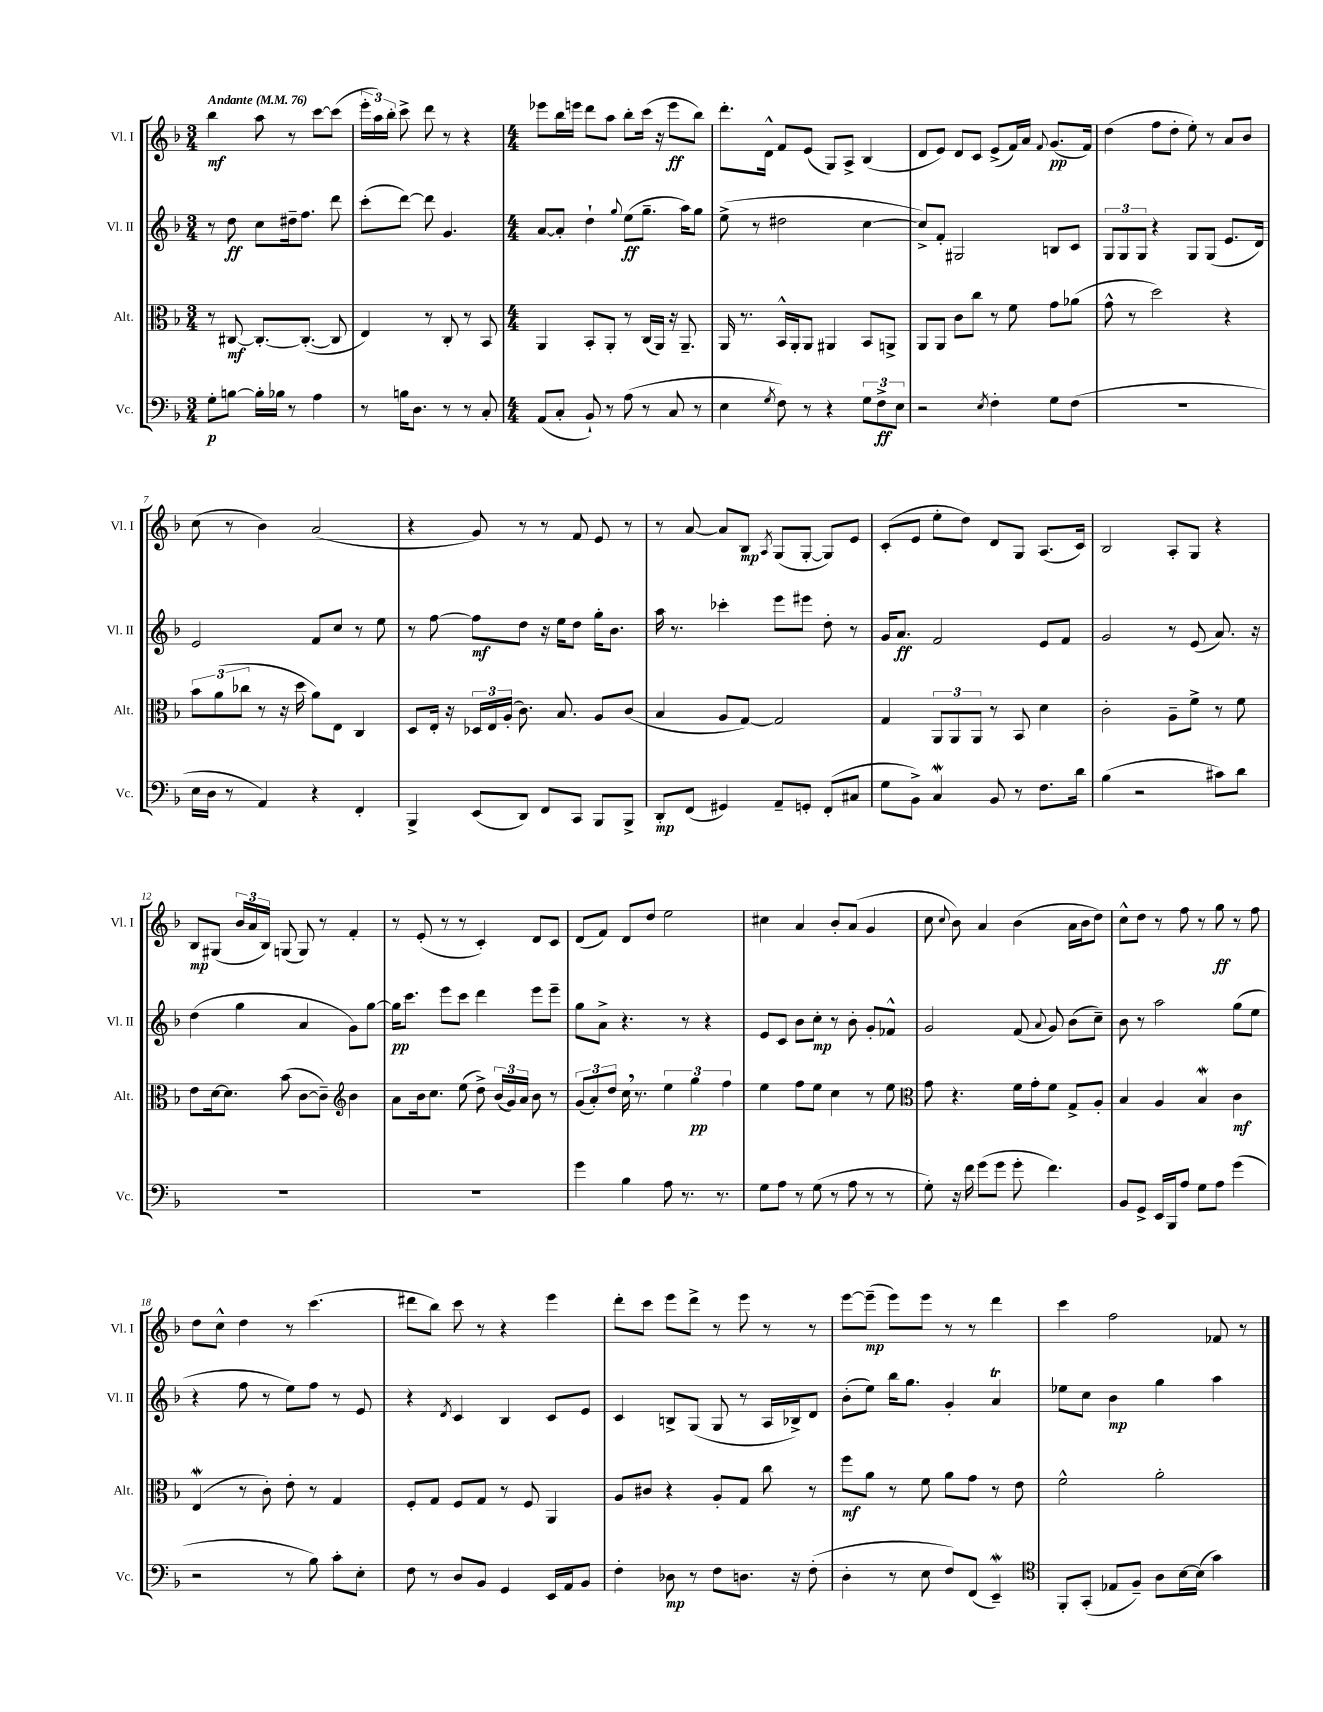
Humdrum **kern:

**kern	**kern	**kern	**kern
*staff4	*staff3	*staff2	*staff1
*clefF4	*clefC3	*clefG2	*clefG2
*k[b-]	*k[b-]	*k[b-]	*k[b-]
*M3/4	*M3/4	*M3/4	*M3/4
*MM76	*MM76	*MM76	*MM76
8G'\L	8r	8r	4bb-\
[8B\J	[8C#/	8dd\	.
16B'\]LL	8.C#'/_L	8cc\L	8aa\
16B-\JJ	.	.	.
8r	.	16dd#~\k	8r
.	(8.C#'/_J	8.ff\J	.
4A\	.	.	[8ccc\L
.	8C#/]	8ddd\	(8ccc\]J
=	=	=	=
8r	4E/)	(8ccc'\L	24eee'\LL
.	.	.	24aa\)
.	.	.	24bb-'\JJ
16B\LK	.	[8ddd\J)	8ccc^\
8.D\J	.	.	.
.	8r	8ddd\]	8ddd\
8r	8C'/	4.g/	8r
8r	8r	.	4r
8C'/	8BB-/	.	.
=	=	=	=
*M4/4	*M4/4	*M4/4	*M4/4
(8AA/L	4AA/	[8a/L	8eee-\L
8C'/J	.	8a'/]J	16bb-\L
.	.	.	16eee\JJ
8BB-`/)	8BB-'/L	4dd`\	8ddd\L
8r	8AA'/J	.	8aa\J
.	.	8qqgg/	.
(8A\	8r	(8ee\L	8bb-'\L
8r	(16C/LL	8.gg~\J	(16ccc\Jk
.	16AA/JJ)	.	16r
8C/	16r	.	8eee\L
.	8.AA~/	16aa\LK)	.
8r	.	8gg\J	8bb-\J)
=	=	=	=
4E\	16AA/	(8ee^\	8.ddd'\L
.	8.r	.	.
.	.	8r	.
.	.	.	16d^^\Jk
8qG/	.	.	.
8F\)	16BB-^^/LL	2dd#\	8f/L
.	16AA'/J	.	.
8r	8AA/J	.	(8e/J
4r	4AA#/	.	8G/L)
.	.	.	8A^/J
12G\L	8BB-/L	[4cc\	(4B-/
12F^\	.	.	.
.	8AA^/J	.	.
12E\J	.	.	.
=	=	=	=
2r	8AA/L	8cc^/]L)	8d/L
.	8AA/J	8f'/J	8e/J)
.	8c\L	2G#/	8d/L
.	8cc\J	.	8c/J
8qE/	.	.	.
4F'\	8r	.	(8e^/L
.	8f\	.	16f/L)
.	.	.	16a/JJ
.	.	.	8qqf/
8G\L	8g\L	8B/L	(8.g/L
(8F\J	(8a-\J	8c/J	.
.	.	.	16f/Jk)
=	=	=	=
1r	8g^^\	12G/L	(4dd\
.	.	12G/	.
.	8r	.	.
.	.	12G/J	.
.	2dd\)	4r	8ff\L
.	.	.	8dd'\J
.	.	8G/L	8ee'\)
.	.	(8G/J	8r
.	4r	8.e/L	8a/L
.	.	.	8b-/J
.	.	16d/Jk)	.
=	=	=	=
16E\LL	12b-\L	2e/	(8cc\
16D\JJ	.	.	.
.	(12a\	.	.
8r	.	.	8r
.	12cc-\J	.	.
4AA/)	8r	.	4b-\)
.	16r	.	.
.	16dd\	.	.
4r	8a\L)	8f/L	(2a/
.	8E\J	8cc/J	.
4FF'/	4C/	8r	.
.	.	8ee\	.
=	=	=	=
4BBB-^/	8D/L	8r	4r
.	16E'/Jk	[8ff\	.
.	16r	.	.
(8EE/L	24D-/LL	8ff\]L	8g/)
.	24E/	.	.
.	(24A'/JJ	.	.
8DD/J)	8.c\)	8dd\J	8r
8FF/L	.	16r	8r
.	8.B-/	16ee\LK	.
8CC/J	.	8dd\J	8f/
8BBB-/L	8A/L	16gg'\LK	8e/
.	.	8.b-\J	.
8BBB-^/J	(8c/J	.	8r
=	=	=	=
8DD'/L	4B-/	16aa\	8r
.	.	8.r	.
(8FF/J	.	.	[8a/
4GG#/)	8A/L	4ccc-'\	8a/]L
.	[8G/J)	.	8B-/J
.	.	.	8qA/
8AA~/L	2G/]	8eee\L	(8G/L
8GG'/J	.	8eee#\J	[8G'/J
(8FF'/L	.	8dd'\	8G/]L)
8C#/J	.	8r	8e/J
=	=	=	=
8G\L	4G/	16g/LK	(8c'/L
.	.	8.a/J	.
8BB-^\J)	.	.	8e/J
4C/	12AA/L	2f/	8ee'\L
.	12AA/	.	.
.	.	.	8dd\J)
.	12AA/J	.	.
8BB-/	8r	.	8d/L
8r	8BB-/	.	8G/J
8.F\L	4d\	8e/L	(8.A/L
.	.	8f/J	.
16d\Jk	.	.	16c/Jk)
=	=	=	=
(4B-\	2c'\	2g/	2B-/
2r	.	.	.
.	8A~\L	8r	8A'/L
.	8f^\J	(8e/	8G/J
8c#\L)	8r	8.a/)	4r
8d\J	8f\	.	.
.	.	16r	.
=	=	=	=
1r	8e\L	(4dd\	8B-/L
.	[16d\k	.	(8G#/J
.	8.d\]J	.	.
.	.	4gg\	24b-/LL
.	.	.	24a/
.	.	.	24B-/JJ)
.	(8b-\	.	(8G/
.	[8c\L	4a/	8G/)
.	8c~\]J)	.	8r
*	*clefG2	*	*
.	4b-\	8g\L)	4f'/
.	.	[8gg\J	.
=	=	=	=
1r	8a\L	16gg\]LK	8r
.	.	8.ccc\J	.
.	16b-\k	.	(8e'/
.	8.cc\J	.	.
.	.	8eee\L	8r
.	(8ee\	8ccc\J	8r
.	8dd^\)	4ddd\	4c'/)
.	(24b-/LL	.	.
.	24g/)	.	.
.	24a/JJ	.	.
.	8b-\	8eee\L	8d/L
.	8r	8eee~\J	8c/J
=	=	=	=
4g\	(12g/L	8gg\L	(8d/L
.	12a'/)	.	.
.	.	8a^\J	8f/J)
.	12dd/J	.	.
4B-\	16cc\	4.r	8d/L
.	8.r	.	.
.	.	.	8dd/J
8A\	6ee\	.	2ee\
8.r	.	8r	.
.	6gg\	.	.
.	.	4r	.
8.r	.	.	.
.	6ff\	.	.
=	=	=	=
8G\L	4ee\	8e/L	4cc#\
8A\J	.	8c/J	.
8r	8ff\L	8b-\L	4a/
(8G\	8ee\J	8cc'\J	.
8r	4cc\	8r	8b-'/L
8A\	.	8b-'\	(8a/J
8r	8r	8g'/L	4g/
8r	8ee\	8f-^^/J	.
=	=	=	=
*	*clefC3	*	*
8G'\)	8g\	2g/	8cc\
.	.	.	8qqcc/
16r	4.r	.	8b-\)
16f\	.	.	.
(8g\L	.	.	4a/
8g\J	.	.	.
8g'\	16f\LL	(8f/	(4b-\
.	16g'\J	.	.
.	.	8qqa/	.
4.f\)	8f\J	8g/)	.
.	8G^/L	(8b-\L	16a\LL
.	.	.	16b-\J
.	8A'/J	8cc~\J)	8dd\J)
=	=	=	=
8BB-/L	4B-/	8b-\	8cc^^\L
8GG^/J	.	8r	8dd\J
16EE/LL	4A/	2aa\	8r
16BBB-/J	.	.	.
8A/J	.	.	8ff\
8G\L	4B-/	.	8r
8A\J	.	.	8gg\
(4g\	4c\	(8gg\L	8r
.	.	8ee\J	8ff\
=	=	=	=
2r	(4E/	4r	8dd\L
.	.	.	8cc^^\J
.	8r	8ff\	4dd\
.	8c'\)	8r	.
8r	8e'\	8ee\L)	8r
8B-\)	8r	8ff\J	(4.ccc\
8c'\L	4G/	8r	.
8E'\J	.	8e/	.
=	=	=	=
8F\	8F'/L	4r	8ddd#\L
8r	8G/J	.	8bb-\J)
.	.	8qd/	.
8D/L	8F/L	4c/	8ccc\
8BB-/J	8G/J	.	8r
4GG/	8r	4B-/	4r
.	8F/	.	.
16EE/LL	4AA/	8c/L	4eee\
16AA/J	.	.	.
8BB-/J	.	8e/J	.
=	=	=	=
4F'\	8A/L	4c/	8ddd'\L
.	8c#/J	.	8ccc\J
8D-\	4r	8B^/L	8eee\L
8r	.	(8G/J	8ddd^\J
8F\L	8A'/L	8G/	8r
8.D\J	8G/J	8r	8eee\
.	8cc\	16A/LL	8r
16r	.	16B-^/J)	.
(8F'\	8r	8d/J	8r
=	=	=	=
4D'\	8ff\L	(8b-'\L	[8eee\L
.	8a\J	8ee\J)	(8eee~\]J
8r	8r	16bb-\LK	8eee\L)
.	.	8.gg\J	.
8E\	8f\	.	8eee\J
8F/L)	8a\L	4g'/	8r
(8FF/J	8g\J	.	8r
4EE~/)	8r	4a/	4ddd\
.	8e\	.	.
=	=	=	=
*clefC4	*	*	*
8FF'/L	2f^^\	8ee-\L	4ccc\
(8GG'/J	.	8cc\J	.
8E-/L	.	4b-\	2ff\
8F~/J)	.	.	.
8A\L	2a'\	4gg\	.
[16B-\L	.	.	.
(16B-\]JJ	.	.	.
4g\)	.	4aa\	8f-/
.	.	.	8r
==	==	==	==
*-	*-	*-	*-
